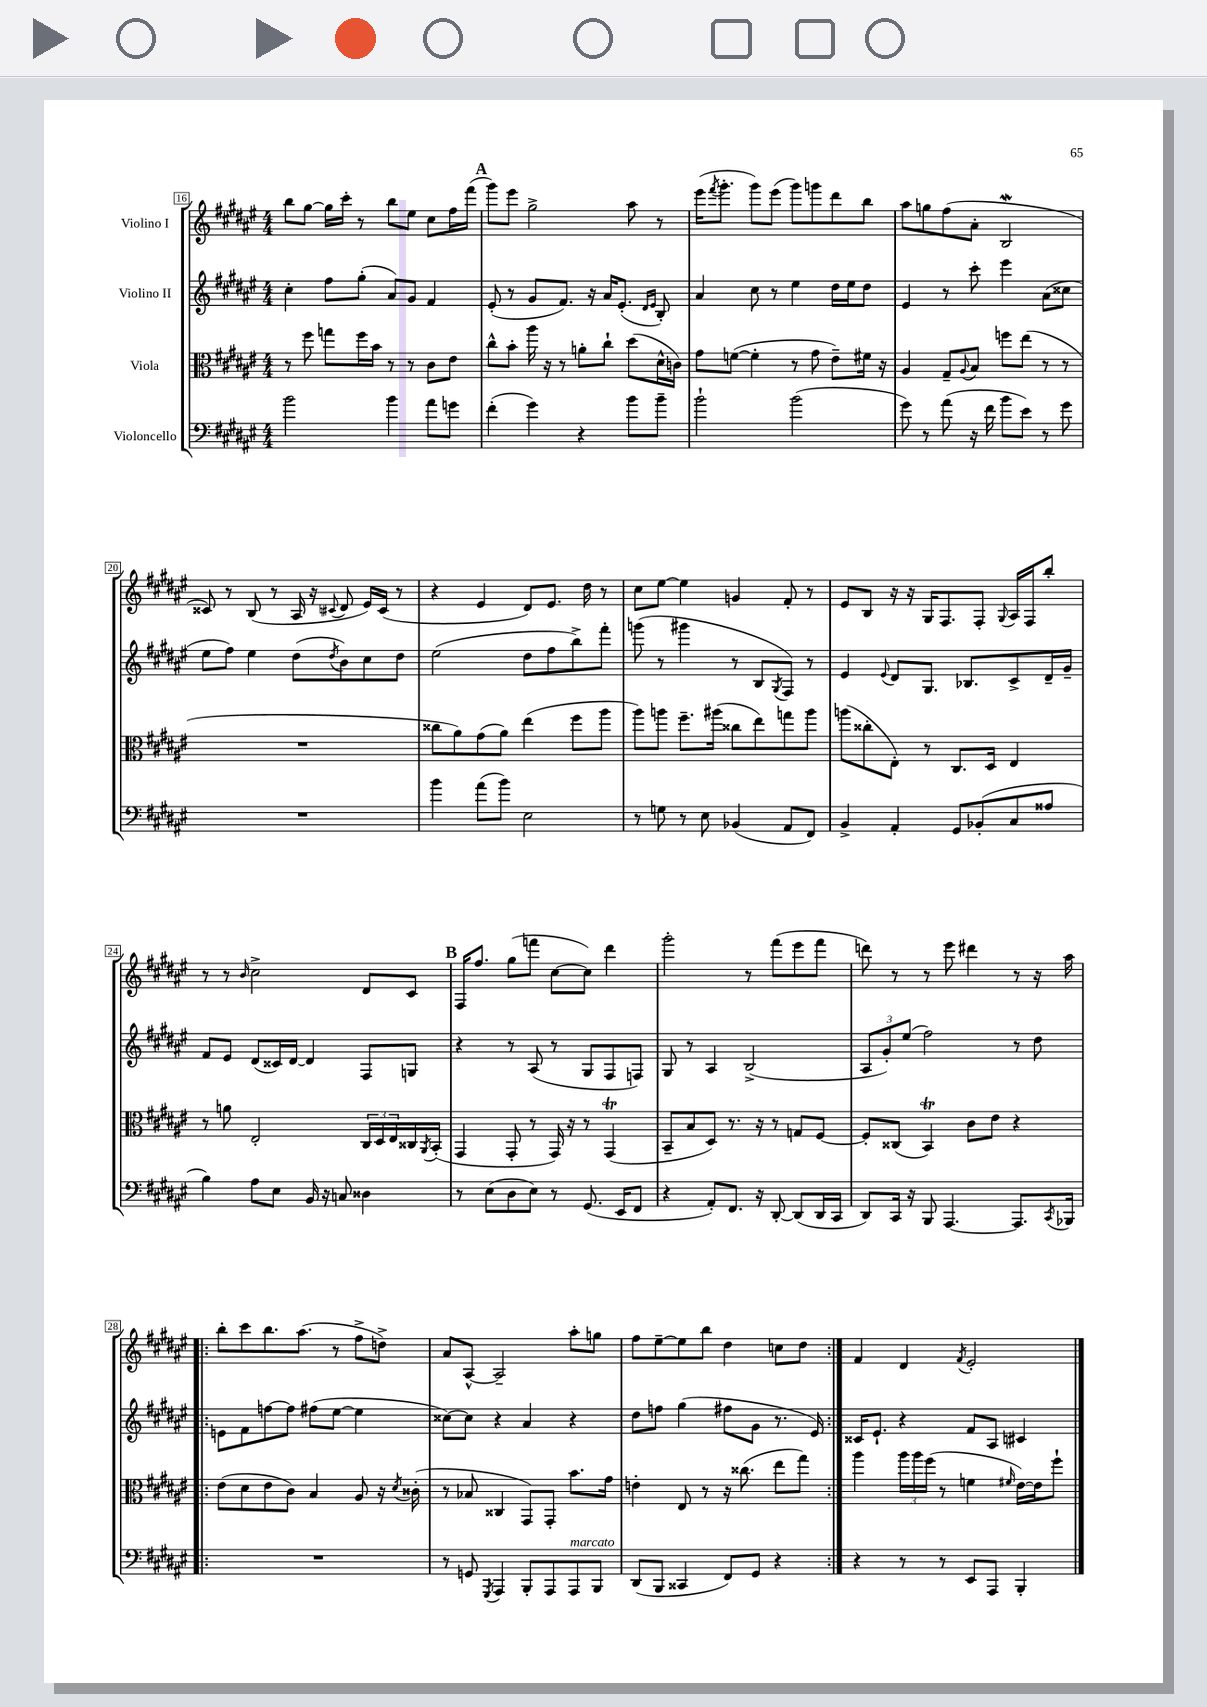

**kern	**kern	**kern	**kern
*part4	*part3	*part2	*part1
*staff4	*staff3	*staff2	*staff1
*I"Violoncello	*I"Viola	*I"Violino II	*I"Violino I
*clefF4	*clefC3	*clefG2	*clefG2
*k[f#c#g#d#a#e#]	*k[f#c#g#d#a#e#]	*k[f#c#g#d#a#e#]	*k[f#c#g#d#a#e#]
*M4/4	*M4/4	*M4/4	*M4/4
=16	=16	=16	=16
2b\	8r	4cc#'\	8bb\L
.	8ff#\	.	[8gg#\J
.	8ggn\L	8ff#\L	16gg#\LL]
.	.	.	16ccc#'\JJ
.	16ff#\L	(8gg#'\J	8r
.	16b\JJ	.	.
4b\	8r	8a#/L)	8bb\L
.	8r	8g#/J	8ee#\J
8a#\L	8c#\L	4f#/	8cc#\L
8gn\J	8e#\J	.	16ff#\L
.	.	.	(16fff#\JJ
!!LO:REH:place=s1:t=A
=17	=17	=17	=17
(4f#'\	8cc#^^\L	(8e#'/	8ggg#\L)
.	8b'\J	8r	8eee#\J
4g#\)	16aa#\	8g#/L	2gg#^\
.	16r	.	.
.	8r	8.f#/J)	.
4r	8an'\L	.	.
.	.	16r	.
.	8cc#`\J	16a#/KL	.
.	.	(8.e#'/J	.
8b\L	(8dd#\L	.	8aa#\
.	.	16qqd#/LL	.
.	.	16qqe#/JJ	.
8b~\J	16d#^^\L	8B'/)	8r
.	16cn\JJ)	.	.
=18	=18	=18	=18
2b`\	8g#\L	4a#/	(16eee#\KL
.	.	.	8qfff#/
.	.	.	8.ggg#'\J
.	([8fn\J	.	.
.	4f'\]	8cc#\	8ggg#\L)
.	.	8r	(8eee#\J
(2b\	8r	4ee#\	8ggg#\L)
.	8g#\	.	8gggn\
.	8e#~\L)	16dd#\LL	8ddd#\
.	.	16ee#\J	.
.	16f#X\Jk	8dd#\J	8bb\J
.	16r	.	.
=19	=19	=19	=19
8g#\)	4A#/	4e#/	8aa#\L
8r	.	.	8ggn\
(8a#\	8G#~/L	8r	(8ff#\
.	8qqA#/	.	.
16r	8B/J	8ccc#'\	8a#'\J
16f#\	.	.	.
8b\L	8ffn\L	4eee#\	2Bw/
8e#\J)	(8ee#\J	.	.
8r	8r	(8a#\L	.
8g#\	8r	8cc##X\J	.
!!LO:LB:g=z
=20	=20	=20	=20
1r	1r	8ee#\L	8c##X/)
.	.	8ff#\J)	8r
.	.	4ee#\	(8B/
.	.	.	8r
.	.	(8dd#\L	16A#/
.	.	.	16r
.	.	8qdd#/	8qqc#X/
.	.	8b\)	8d#/
.	.	8cc#\	16e#/LL)
.	.	.	(16c#/JJ
.	.	8dd#\J	8r
=21	=21	=21	=21
4b\	8cc##X\L	(2ee#\	4r
.	8a#\)	.	.
(8a#\L	(8g#\	.	4e#/
8b\J)	8a#\J)	.	.
2E#\	(4ee#\	8dd#\L	8d#/L)
.	.	8ff#\	8.e#/J
.	8ff#\L	8bb^\)	.
.	.	.	16dd#\
.	8aa#\J	8fff#'\J	8r
=22	=22	=22	=22
8r	8aa#\L)	(8gggn\	8cc#\L
8Gn\	8aan\J	8r	[8ee#\J
8r	8.ff#~\L	4ggg#X\	4ee#\]
8E#\	.	.	.
.	(16aa#X\Jk	.	.
(4BB-X/	8cc##X\L	8r	4gn/
.	8ee#\)	8B/L	.
.	.	8qG#/	.
8AA#/L	8ggn\	8F#/J)	8f#'/
8FF#/J)	8aa#\J	8r	8r
=23	=23	=23	=23
4BB^/	(8aan\L	4e#/	8e#/L
.	8cc##X'\	.	8B/J
.	.	8qqe#/	.
4AA#'/	8E#'\J)	8d#/L	16r
.	.	.	16r
.	8r	8.G#/J	16G#/KL
.	.	.	8.F#/
8GG#/L	8.C#/L	.	.
.	.	8.B-X/L	.
(8BB-X'/	.	.	8F#'/J
.	16D#/Jk	.	.
.	.	.	8qqG#/
8C#/	4E#/	8c#^/	16A#/LL
.	.	.	16F#/J
8A##X/J	.	16d#~/L	8bb'/J
.	.	16g#~/JJ	.
!!LO:LB:g=z
=24	=24	=24	=24
4B\)	8r	8f#/L	8r
.	8an\	8e#/J	8r
.	.	.	16qqb/
8A#\L	2E#'/	(8d#/L	2cc#^\
8E#\J	.	16c##X/L)	.
.	.	[16d#/JJ	.
16BB/	.	4d#/]	.
16r	.	.	.
8Cn/	.	.	.
4D##X\	24C#/LL	8F#/L	8d#/L
.	24D#/	.	.
.	24E#/	.	.
.	16C##X/	8Gn/J	8c#/J
.	8qAA#/	.	.
.	(16BB'/JJ	.	.
!!LO:REH:place=s1:t=B
=25	=25	=25	=25
8r	4GG#/	4r	16F#/KL
.	.	.	8.ff#/J
(8E#\L	.	.	.
8D#\	8GG#'/	8r	(8gg#\L
8E#\J)	8r	(8A#/	8fffn\J
8r	16GG#/)	8r	[8cc#\L
.	16r	.	.
(8.GG#/	8r	8G#/L	8cc#\J])
.	(4GG#T/	8F#/	4ddd#\
16EE#/KL	.	.	.
8FF#/J	.	8Fn/J)	.
=26	=26	=26	=26
4r	8BB~/L	8G#/	2ggg#'\
.	8B/	8r	.
8AA#'/L)	8D#/J)	4A#/	.
8.FF#/J	8.r	.	.
.	.	(2B^/	8r
16r	16r	.	.
[8DD#'/	8r	.	(8fff#\L
(8DD#/L]	8Gn/L	.	8eee#\
16DD#/L	[8F#/J	.	8fff#\J
16CC#/JJ	.	.	.
=27	=27	=27	=27
8DD#/L)	8F#'/L]	12A#/L	8dddn\)
.	.	12g#'/)	.
16CC#/Jk	(8C##X/J	.	8r
.	.	(12ee#/J	.
16r	.	.	.
8BBB/	4BBT/)	2ff#\)	8r
[4.AAA#/	.	.	8eee#\
.	8c#\L	.	4ddd#X\
.	8e#\J	.	.
8.AAA#/L]	4r	8r	8r
.	.	8dd#\	16r
8qCC#/	.	.	.
16BBB-X/Jk	.	.	16aa#\
!!LO:LB:g=z
=28!|:	=28!|:	=28!|:	=28!|:
1r	(8e#\L	8en\L	8bb'\L
.	8d#\	8f#\	8ccc#\
.	8e#\	[8ffn\	8.bb\
.	8c#\J)	8ff\J]	.
.	.	.	(8.aa#\J
.	4B/	(8ff#X\L	.
.	.	[8ee#\J	8r
.	8A#/	4ee#\]	8ff#^\L
.	16r	.	8ddn^\J)
.	8qd#/	.	.
.	(16c##X'\	.	.
=29	=29	=29	=29
8r	8r	[8cc##X\L)	8a#/L
8GGn/	8B-X/	8cc##\J]	[8A#^^/J
8qGGG#/	.	.	.
4AAA#/	4C##X/	4r	2A#~/]
8BBB'/L	8GG#/L)	4a#/	.
8AAA#/	8GG#'/J	.	.
!LO:TX:a:i:t=marcato	!	!	!
8AAA#/	8.b\L	4r	8aa#'\L
8BBB/J	.	.	8ggn\J
.	16g#\Jk	.	.
=30	=30	=30	=30
(8DD#/L	4en'\	8dd#\L	8ff#\L
8BBB/J	.	8ffn\J	[8ee#~\
4CC##X/	8E#/	(4gg#\	8ee#\]
.	8r	.	8bb\J
8FF#/L)	16r	8ff#X\L	4dd#\
.	(8.cc##X\	.	.
8GG#/J	.	8g#\J	.
4r	8ee#\L	8.r	8ccn\L
.	8gg#\J)	.	8dd#\J
.	.	16e#/)	.
=31:|!	=31:|!	=31:|!	=31:|!
4r	4aa#\	16c##X/KL	4f#/
.	.	8.e#`/J	.
8r	24aa#\LL	4r	4d#/
.	24aa#\	.	.
.	(24ff#\JJ	.	.
8r	8r	.	.
.	.	.	8qf#/
8EE#/L	4fn\	8f#/L	2e#'/
8AAA#/J	.	8A#/J	.
.	16qqf#X/	.	.
4BBB'/	[16e#\LL)	4c#X/	.
.	16e#\J]	.	.
.	8ff#`\J	.	.
==	==	==	==
*-	*-	*-	*-
